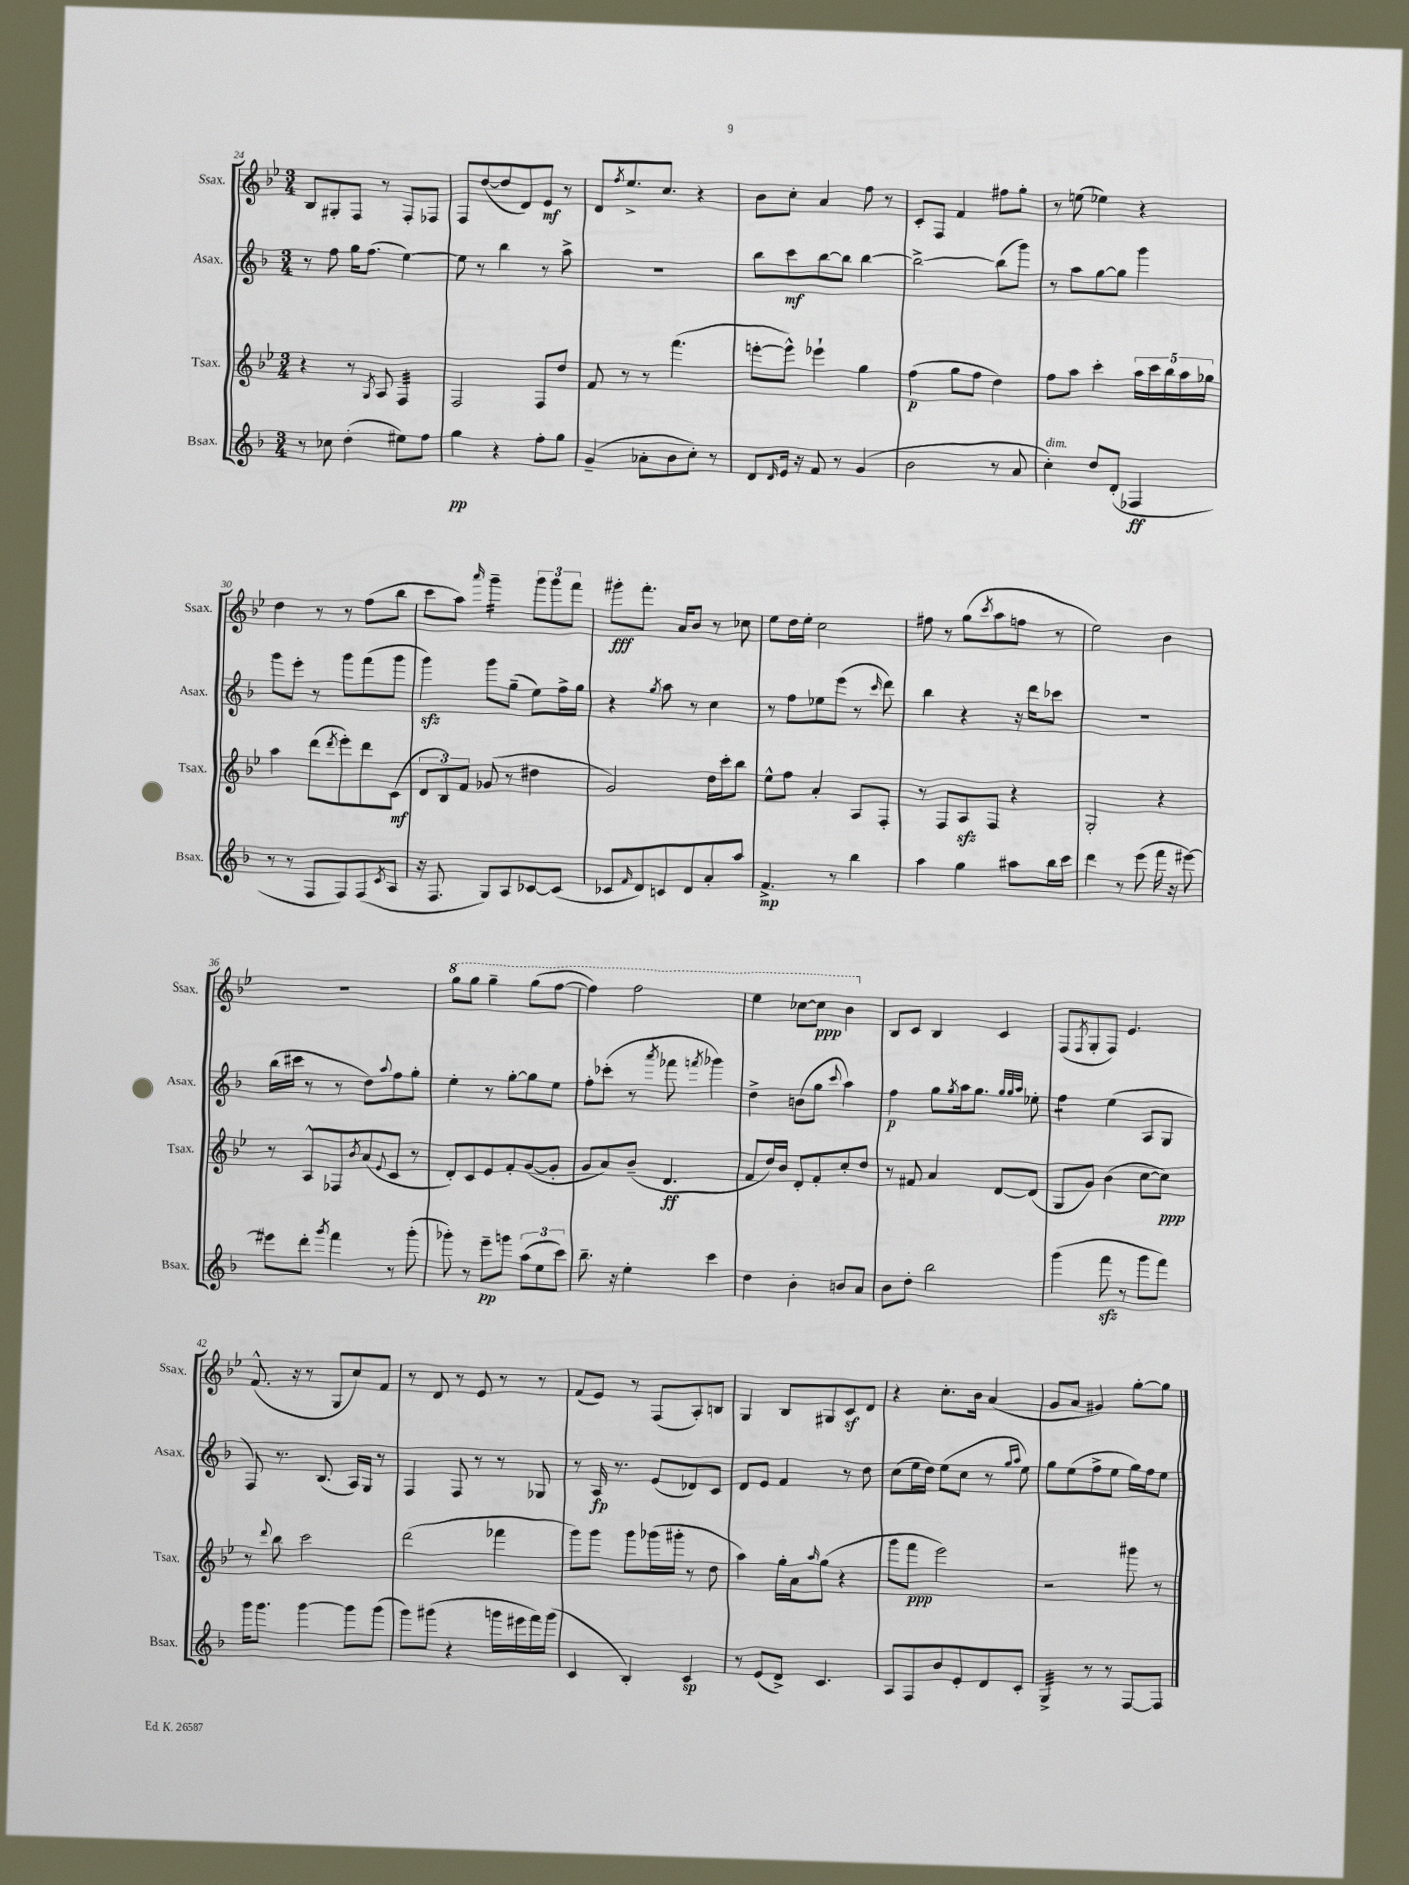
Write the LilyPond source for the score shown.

<<
\new StaffGroup <<
\new Staff = "s0" \with { instrumentName = "Ssax." shortInstrumentName = "Ssax." } {
    \clef treble \key bes \major \numericTimeSignature \time 3/4
    bes8 gis8-. f8 r8 f8-. fes8 |
    f8 d''8~( d''8 d'8) ees'8\mf r8 |
    d'8 \acciaccatura { f''8 } ees''8.-> c''8. r4 |
    bes'8 c''8-. a'4 f''8 r8 |
    c'8-. f8 f'4 fis''8 g''8-. |
    r8 e''8( ees''4) r4 |
    d''4 r8 r8 f''8( bes''8 |
    c'''8 a''8) \grace { a'''16 } g'''4:16-- \tuplet 3/2 { g'''8 g'''8 f'''8 } |
    gis'''8-.\fff f'''8.-. a'16 bes'8 r8 ces''8 |
    ees''8 d''16 ees''16-. c''2 |
    fis''8 r8 g''8( \acciaccatura { c'''8 } a''8 f''8 r8 |
    ees''2) bes'4 |
    R2. |
    \ottava #1 g'''8 g'''8 g'''4-- g'''8( f'''8~ |
    f'''4) f'''2 |
    ees'''4 ces'''8~ ces'''8\ppp bes''4 \ottava #0 |
    bes8 c'8 bes4 c'4 |
    f8( \acciaccatura { f8 } g8-. f8) ees'4. |
    f'8.-^( r16 r8 g8 c''8) f'8 |
    r8 d'8 r8 ees'8 r8 r8 |
    f'8( ees'8) r8 f8( a8-.) b8 |
    g4 bes8 gis8 c'8\sf d'8 |
    r4 c''8.-. bes'16 a'4( |
    g'8 a'8 gis'4) g''8~-. g''8 \bar "|." |
}
\new Staff = "s1" \with { instrumentName = "Asax." shortInstrumentName = "Asax." } {
    \clef treble \key f \major \numericTimeSignature \time 3/4
    r8 f''8 g''16 f''8.( e''4~) |
    e''8 r8 bes''4 r8 a''8-> |
    R2. |
    bes''8 c'''8\mf bes''8~ bes''8 bes''4~ |
    bes''2~-> bes''8( g'''8) |
    r8 a''8 g''8~ g''8 g'''4 |
    g'''8 e'''8-. r8 g'''8 f'''8( g'''8 |
    g'''4\sfz) g'''8 g''8--( e''8) f''16-> g''16 |
    r4 \acciaccatura { g''8 } a''8 r8 c''4 |
    r8 f''8 ees''8 e'''8( r8 \grace { c'''16 } d'''8) |
    bes''4 r4 r16 d'''16 ces'''8 |
    R2. |
    bes''16( cis'''16 r8 r8 d''8) \appoggiatura { a''8 } f''8 g''8-. |
    e''4-. r8 g''8~-. g''8 e''8 |
    f''8-. ces'''8-.( r8 \acciaccatura { a'''8 } fes'''8 \acciaccatura { f'''8 } ges'''4) |
    d''4-> b'8( g''8 \appoggiatura { c'''8 } a''4) |
    f''4\p g''8 \acciaccatura { g''8 } a''16 g''8. \grace { g''32 g''32 a''32 } ees''8-. |
    f''4:8 e''4( a8 g8 |
    f8) r8. bes8.( a16) g16 r8 |
    f4 f8 r8 r8 ges8 |
    r8 a16\fp r8. e'8( des'8) c'8 |
    d'8 e'8 f'4 r8 d''8 |
    c''8( e''16 d''16) e''8( c''8 r8 \grace { g''16 a''16 } e''8) |
    g''8 e''8( f''8-> e''8 g''16) f''16 e''8 \bar "|." |
}
\new Staff = "s2" \with { instrumentName = "Tsax." shortInstrumentName = "Tsax." } {
    \clef treble \key bes \major \numericTimeSignature \time 3/4
    r4 r8 \acciaccatura { g8 } a8 f4:32 |
    f2 f8 d''8 |
    f'8 r8 r8 f'''4.( |
    e'''8~-. e'''8-^) ees'''4-! g''4 |
    f''4\p( g''8 f''8 d''4) |
    f''8 a''8 c'''4-. \tuplet 5/4 { a''16 c'''16 bes''16 a''16 ges''16 } |
    a''4 d'''8( \acciaccatura { d'''8 } ees'''8-.) d'''8 c'8\mf( |
    \tuplet 3/2 { d'8 bes8) f'8 } ges'8( r8 dis''4 |
    g'2) d''16 c'''16-. bes''8 |
    ees''8-^ f''8 a'4-. a8 f8-. |
    r8 f8 a8\sfz f8 r4 |
    g2-. r4 |
    r8 a8-^ fes8 \acciaccatura { bes'8 } a'8( \appoggiatura { ees'8 } c'8 r8 |
    d'8-.) c'8 ees'8 f'8-. g'8~( g'8-. |
    g'8 a'8) bes'8--( d'4.\ff |
    f'8 d''16) bes'16 d'8-. f'8-. c''8-. d''8 |
    r8 fis'8 a'4 d'8~ d'8( |
    g8 g'8) bes'4( c''8~ c''8\ppp) |
    r8 \appoggiatura { d'''8 } bes''8 c'''2 |
    d'''2( fes'''4 |
    g'''8) g'''8 g'''8 ges'''16( gis'''16-. r8 d''8 |
    a''4) g''16-. a'16 \grace { a''16 } g''8( r4 |
    g'''8 f'''8\ppp ees'''2) |
    r2 gis'''8 r8 \bar "|." |
}
\new Staff = "s3" \with { instrumentName = "Bsax." shortInstrumentName = "Bsax." } {
    \clef treble \key f \major \numericTimeSignature \time 3/4
    r8 ces''8 d''4-.( eis''8) f''8 |
    g''4\pp r4 f''8-. g''8 |
    g'4--( aes'8-. bes'8 c''8-.) r8 |
    d'8 \grace { d'16 } e'16 r16 f'8 r8 g'4( |
    bes'2 r8 a'8 |
    c''4-.^\markup { \italic "dim." }) d''8 d'8-.( fes4\ff |
    r8 r8 f8 f8) f8( \acciaccatura { c'8 } a8 |
    r16 f8. g8) a8 ces'8~ ces'8( |
    ces'8 \grace { f'16 } d'8) c'8 d'8 a'8-. a''8 |
    f'4.->\mp r8 bes''4 |
    a''4 g''4 ais''8 bes''16 c'''16 |
    d'''4 r8 e'''8( f'''16 r16 eis'''8~) |
    eis'''8 d'''8-. \acciaccatura { g'''8 } f'''4 r8 g'''8-.( |
    ges'''8-.) r8 e'''8--\pp g'''8 \tuplet 3/2 { a''8( e''8 c'''8) } |
    bes''8.-- r16 e''4-. c'''4 |
    d''4 bes'4-. b'8 a'8 |
    bes'8 d''8-. bes''2 |
    g'''4( f'''8\sfz r8 g'''8 f'''8) |
    g'''16 g'''8. g'''4~ g'''8 g'''8( |
    g'''8) gis'''8( r4 g'''16 eis'''16 f'''16) g'''16( |
    c'4 bes4-.) c'4\sp |
    r8 e'8( d'8->) c'4. |
    a8 f8 bes'8 e'8-. d'8 c'8-. |
    g4:32-> r8 r8 f8~ f8 \bar "|." |
}
>>
>>
\layout { \context { \Score currentBarNumber = #24 } }
